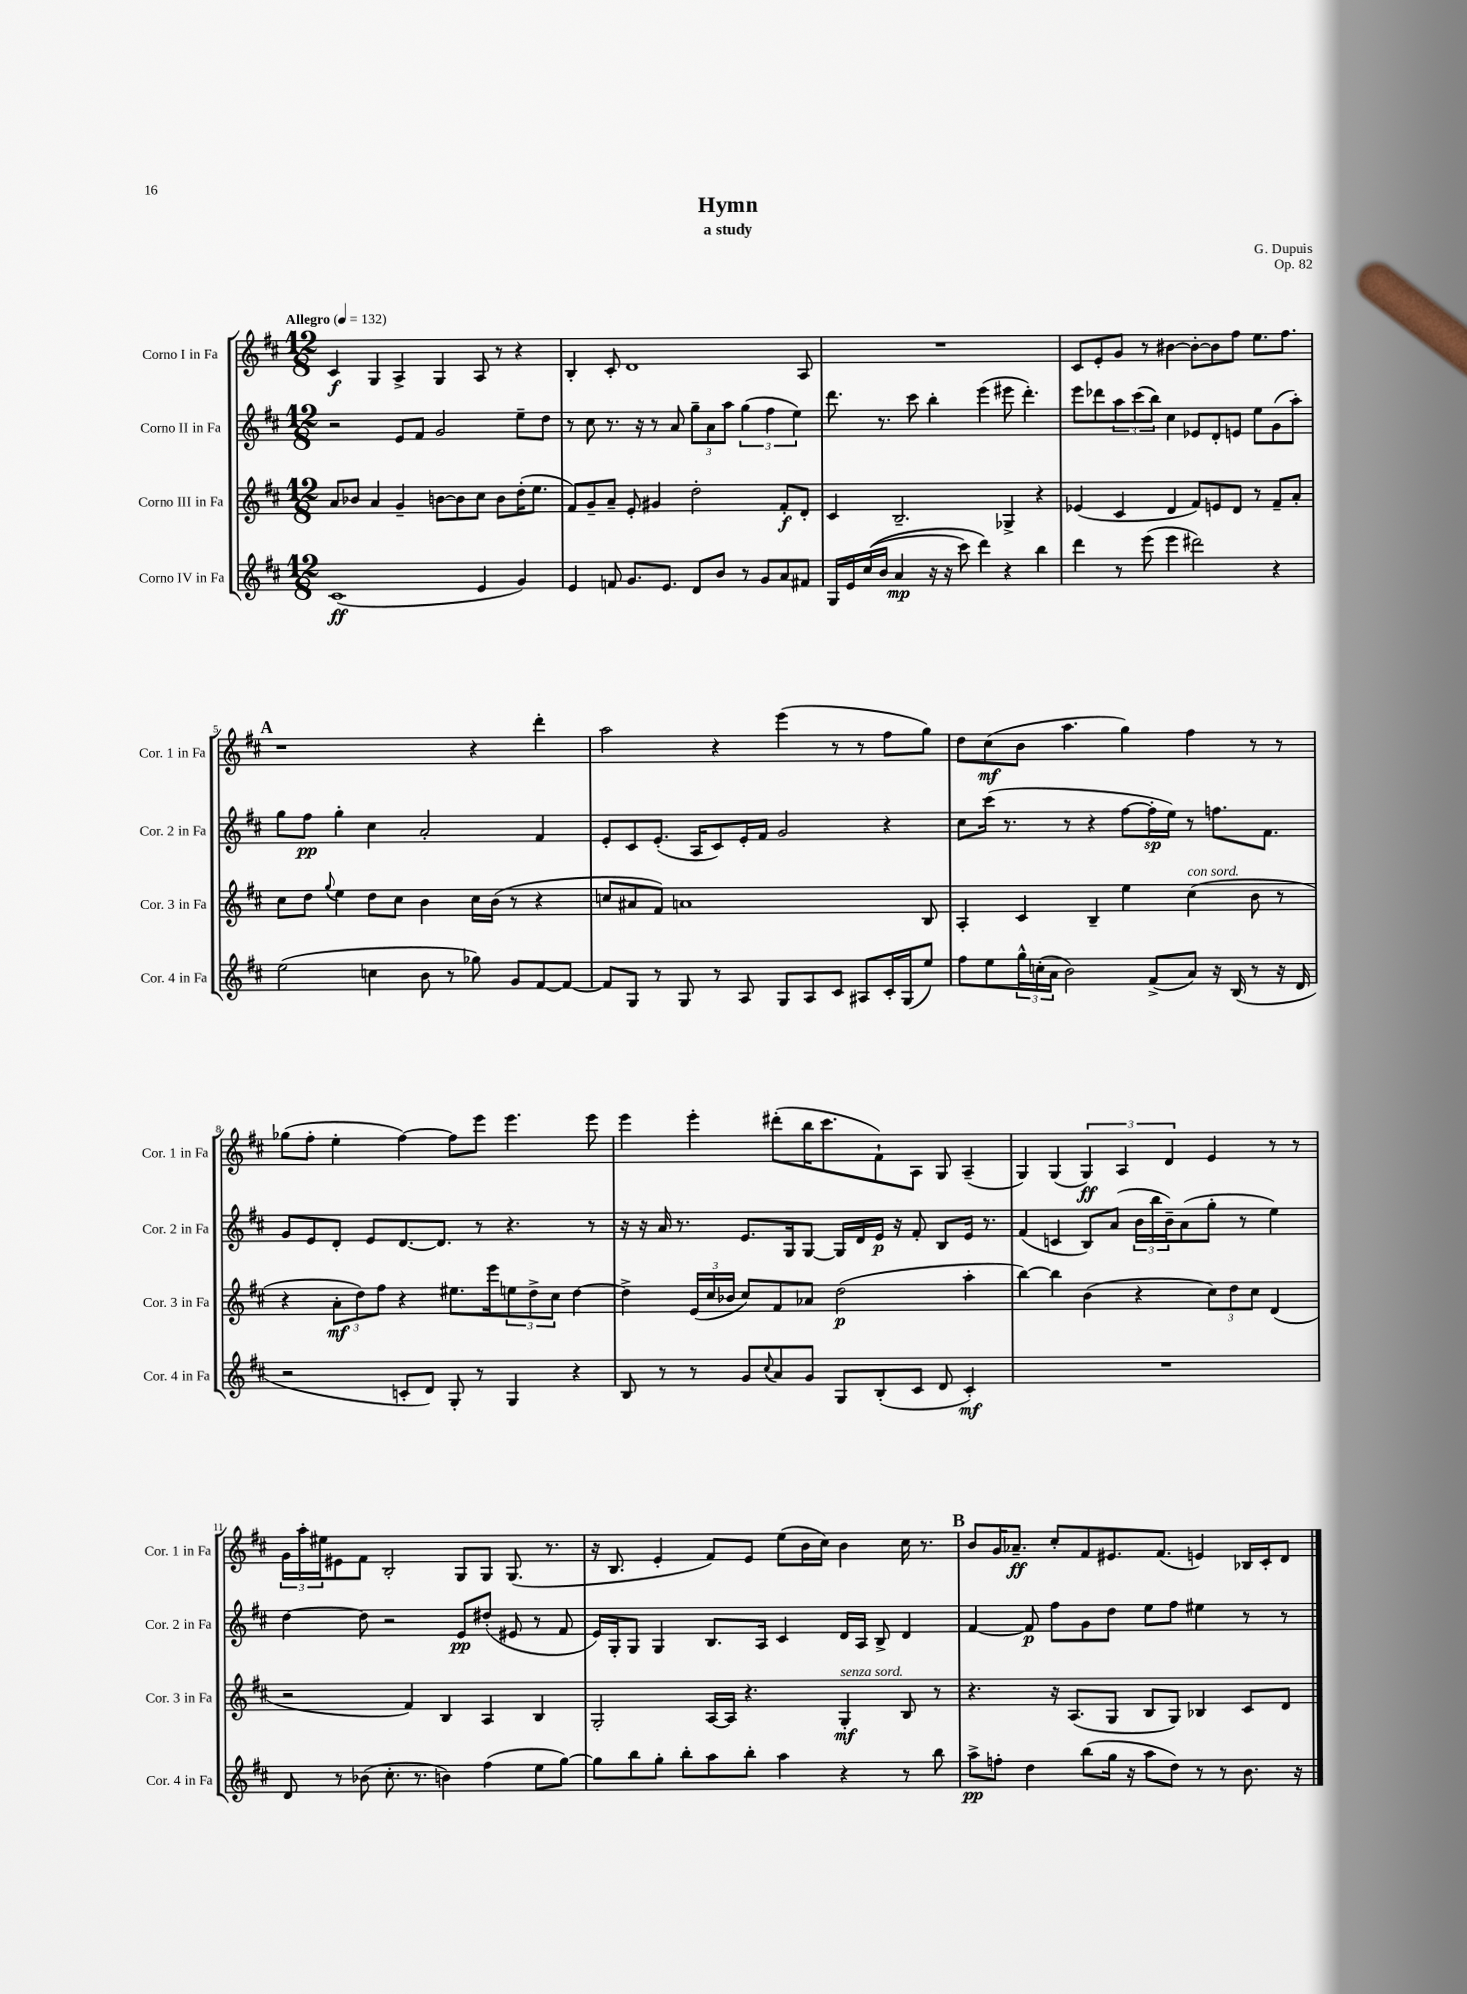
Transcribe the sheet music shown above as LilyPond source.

\header { title = "Hymn" composer = "G. Dupuis" subtitle = "a study" opus = "Op. 82" }
<<
\new StaffGroup <<
\new Staff = "s0" \with { instrumentName = "Corno I in Fa" shortInstrumentName = "Cor. 1 in Fa" } {
    \clef treble \key d \major \numericTimeSignature \time 12/8 \tempo "Allegro" 4 = 132
    cis'4\f g4 a4-> g4 a8 r8 r4 |
    b4-. cis'8-. d'1 a8 |
    R1. |
    cis'8 e'8-. g'8 r8 bis'4~ bis'8~-. bis'8 fis''8 e''8. fis''8. |
    \mark \markup { \bold "A" } r1 r4 d'''4-. |
    a''2 r4 e'''4( r8 r8 fis''8 g''8) |
    d''8 cis''8\mf( b'8 a''4. g''4) fis''4 r8 r8 |
    ges''8( fis''8-. e''4-. fis''4~) fis''8 e'''8 e'''4. e'''8 |
    e'''4 e'''4-. dis'''8-.( b''16 cis'''8. fis'8-!) a8 g8 a4--( |
    g4) g4( \tuplet 3/2 { g4\ff) a4 d'4 } e'4 r8 r8 |
    \tuplet 3/2 { g'16 a''16-. eis''16 } eis'8 fis'8 b2-. g8 g8 g8.( r8. |
    r16 b8. e'4-. fis'8) e'8 e''8( b'16 cis''16) b'4 cis''16 r8. |
    \mark \markup { \bold "B" } b'8 g'16 aes'8.--\ff cis''8-. fis'8 eis'8. fis'8.( e'4) bes16 cis'16-. d'8 \bar "|." |
}
\new Staff = "s1" \with { instrumentName = "Corno II in Fa" shortInstrumentName = "Cor. 2 in Fa" } {
    \clef treble \key d \major \numericTimeSignature \time 12/8
    r2 e'8 fis'8 g'2 e''8-- d''8 |
    r8 cis''8 r8. r16 r8 a'8 \tuplet 3/2 { g''8-- a'8 a''8 } \tuplet 3/2 { g''4( fis''4 e''4) } |
    d'''8. r8. cis'''8 b''4-. e'''4( eis'''8 d'''4.-.) |
    e'''8 des'''8 \tuplet 3/2 { a''8 cis'''8( b''8) } cis''4 ees'8 d'8-. e'8 e''8 g'8( a''8-.) |
    \mark \markup { \bold "A" } g''8 fis''8\pp g''4-. cis''4 a'2-. fis'4 |
    e'8-. cis'8 e'8.-.( a16 cis'8) e'16-. fis'16 g'2 r4 |
    cis''8 cis'''16( r8. r8 r4 fis''8~ fis''16-.\sp e''16) r8 f''8. fis'8. |
    g'8 e'8 d'8-. e'8 d'8.~ d'8. r8 r4. r8 |
    r16 r16 a'16 r8. e'8. g16 g8~ g16 d'16 e'16\p r16 fis'8-. b8 e'16 r8. |
    fis'4( c'4 b8) a'8( \tuplet 3/2 { b'16 b''16 b'16--) } a'8( g''8-. r8 e''4) |
    d''4~ d''8 r2 e'8\pp dis''8-.( eis'8 r8 fis'8 |
    e'16) g16-. g8 g4 b8. a16 cis'4 d'16 a16 b8-> d'4 |
    \mark \markup { \bold "B" } fis'4~ fis'8\p fis''8 g'8 d''8 e''8 fis''8 eis''4 r8 r8 \bar "|." |
}
\new Staff = "s2" \with { instrumentName = "Corno III in Fa" shortInstrumentName = "Cor. 3 in Fa" } {
    \clef treble \key d \major \numericTimeSignature \time 12/8
    a'8 bes'8 a'4 g'4-- b'8~ b'8 cis''8 b'8 d''16-.( e''8. |
    fis'8) g'8-- a'8-- e'8-. gis'4 d''2-. fis'8-.\f d'8-. |
    cis'4 b2.-- ges4-> r4 |
    ees'4( cis'4 d'4 fis'8) e'8 d'8 r8 fis'8-- a'8-. |
    \mark \markup { \bold "A" } cis''8 d''8 \appoggiatura { g''8 } e''4 d''8 cis''8 b'4 cis''16 b'16( r8 r4 |
    c''8 ais'8 fis'8) a'1 b8 |
    a4-. cis'4 b4-- e''4 cis''4^\markup { \italic "con sord." }( b'8 r8 |
    r4 \tuplet 3/2 { a'8-.\mf d''8) fis''8 } r4 eis''8. e'''16 \tuplet 3/2 { e''8 d''8-> cis''8 } d''4~ |
    d''4-> \tuplet 3/2 { e'16( cis''16 bes'16 } cis''8) fis'8 aes'8 d''2\p( a''4-. |
    b''4~) b''4 b'4( r4 \tuplet 3/2 { cis''8) d''8 cis''8 } d'4( |
    r2 fis'4) b4 a4 b4 |
    g2-. a16~ a16 r4. g4-.\mf^\markup { \italic "senza sord." } b8 r8 |
    \mark \markup { \bold "B" } r4. r16 a8.( g8 b8 g8) bes4 cis'8 d'8 \bar "|." |
}
\new Staff = "s3" \with { instrumentName = "Corno IV in Fa" shortInstrumentName = "Cor. 4 in Fa" } {
    \clef treble \key d \major \numericTimeSignature \time 12/8
    cis'1\ff( e'4 g'4) |
    e'4 f'8 g'8. e'8. d'8 b'8 r8 g'8 a'8 fis'8 |
    g16 e'16 cis''16(\( b'16 a'4\mp r16 r16 cis'''8) d'''4\) r4 b''4 |
    d'''4 r8 e'''8( e'''4 dis'''2) r4 |
    \mark \markup { \bold "A" } e''2( c''4 b'8 r8 ges''8) g'8 fis'8~ fis'8~ |
    fis'8 g8 r8 g8 r8 a8 g8 a8 cis'8 ais8 cis'16-. g16( e''8) |
    fis''8 e''8 \tuplet 3/2 { g''16-^ c''16-.( a'16 } b'2) fis'8->( a'8) r16 b16( r8 r16 d'16 |
    r2 c'8-. d'8) g8-. r8 g4 r4 |
    b8 r8 r8 g'8 \appoggiatura { cis''8 } a'8 g'8 g8 b8-.( cis'8 d'8 cis'4-.\mf) |
    R1. |
    d'8 r8 bes'8( cis''8.-. r8. b'4) fis''4( e''8 g''8~) |
    g''8 b''8 g''8-. b''8-. a''8 b''8-. a''4 r4 r8 b''8 |
    \mark \markup { \bold "B" } a''8->\pp f''8-. d''4 b''8( g''16 r16 a''8 d''8) r8 r8 b'8. r16 \bar "|." |
}
>>
>>
